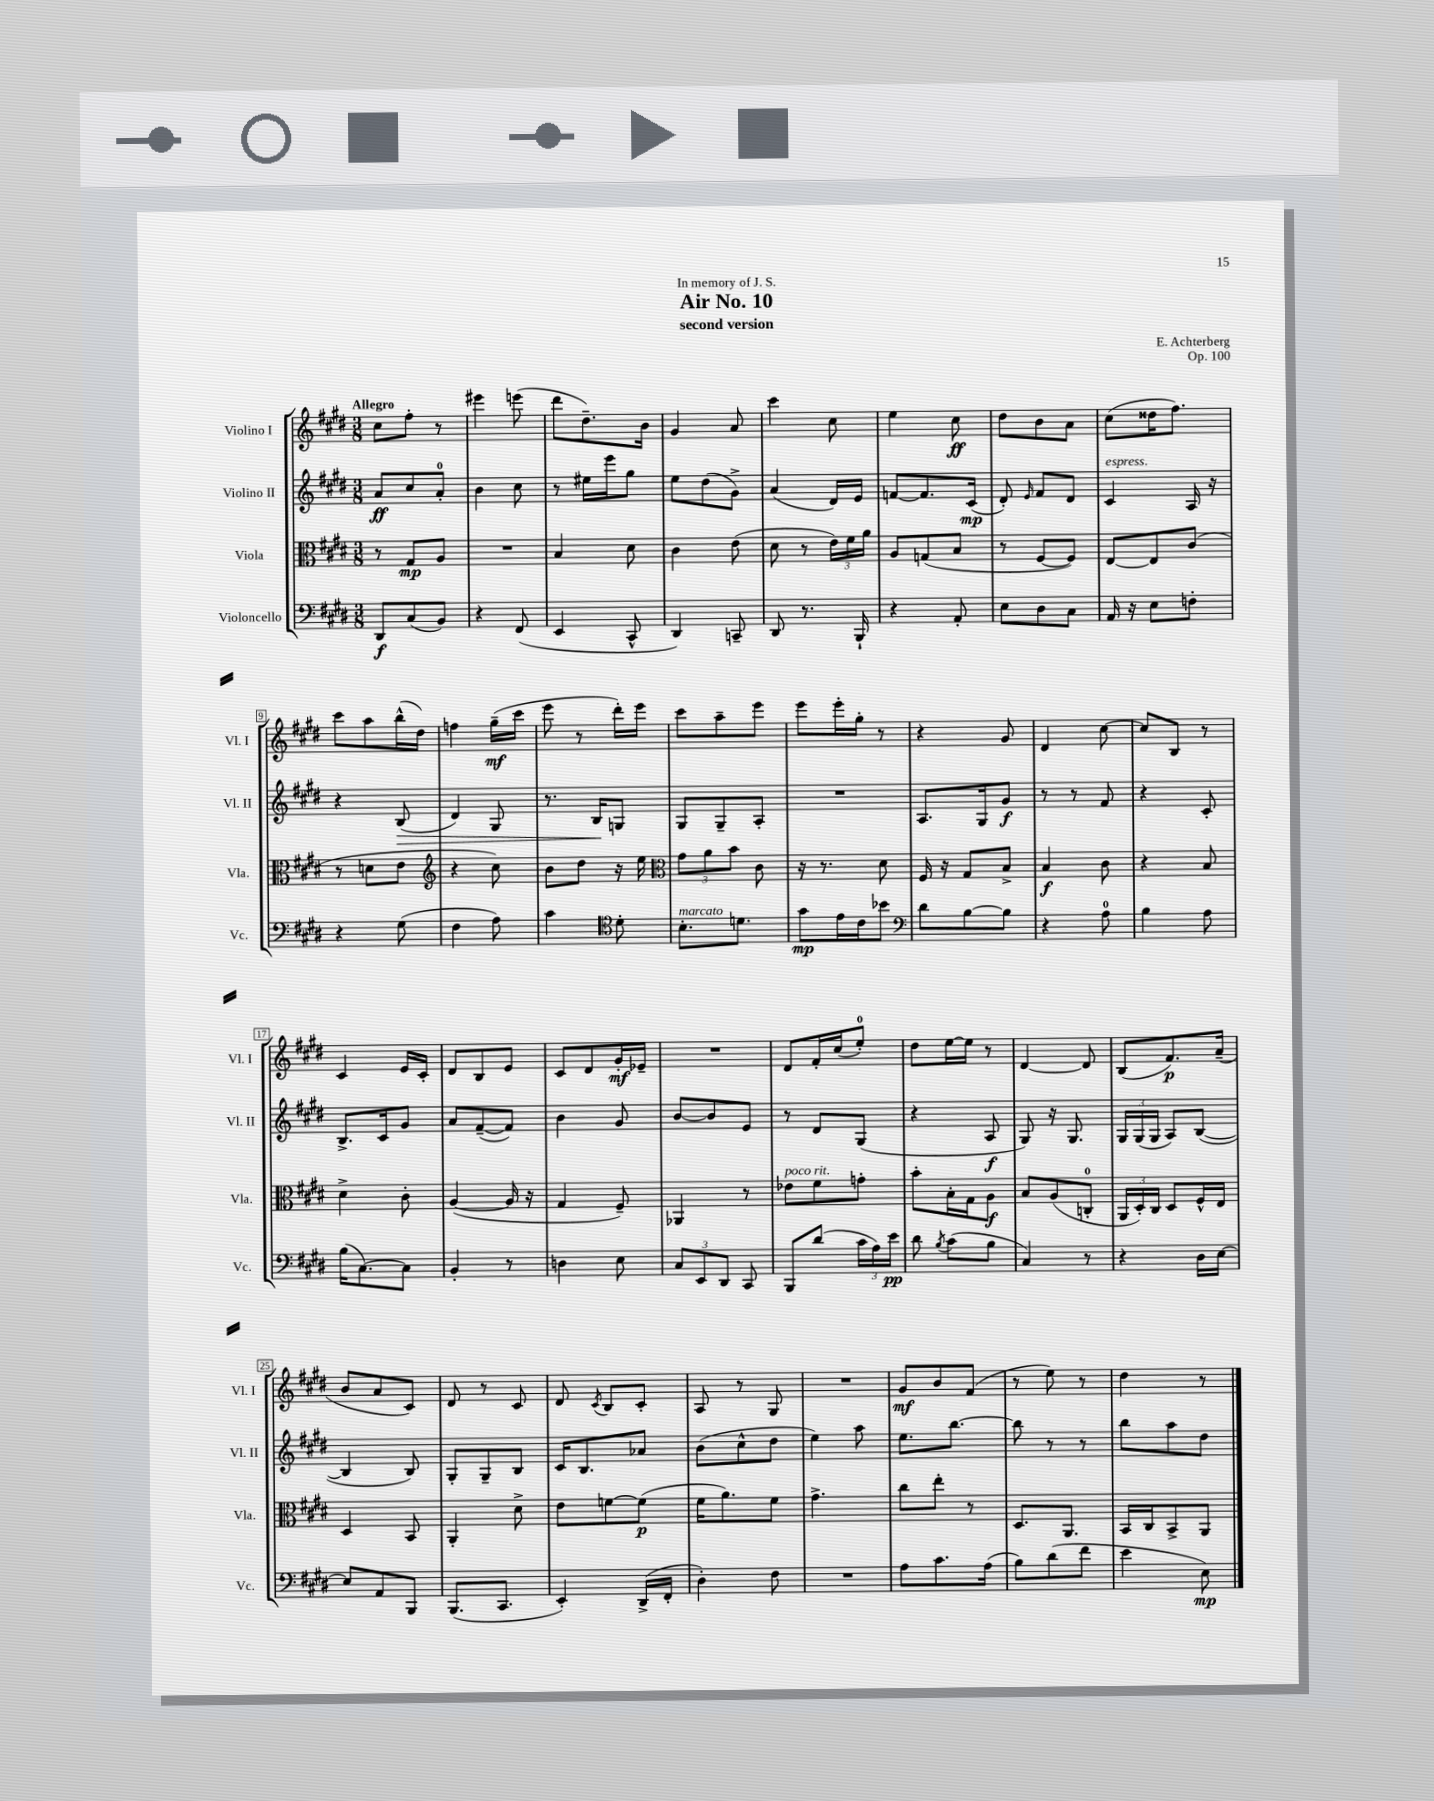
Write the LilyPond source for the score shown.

\header { title = "Air No. 10" composer = "E. Achterberg" subtitle = "second version" dedication = "In memory of J. S." opus = "Op. 100" }
<<
\new StaffGroup <<
\new Staff = "s0" \with { instrumentName = "Violino I" shortInstrumentName = "Vl. I" } {
    \clef treble \key e \major \numericTimeSignature \time 3/8 \tempo "Allegro"
    \autoBeamOff cis''8[ fis''8]-. r8 |
    eis'''4 e'''8( |
    dis'''8[ dis''8.--) b'16] |
    gis'4 a'8 |
    cis'''4 cis''8 |
    e''4 cis''8\ff |
    dis''8[ b'8 a'8] |
    cis''8[( disis''16 fis''8.]) |
    cis'''8[ a''8 b''16-^( dis''16]) |
    f''4 gis''16[--\mf( cis'''16] |
    e'''8 r8 dis'''16[-.) e'''16] |
    cis'''8[ a''8-- e'''8] |
    e'''8[ e'''16-. gis''16]-. r8 |
    r4 gis'8 |
    dis'4 cis''8~ |
    cis''8[ b8] r8 |
    cis'4 e'16[ cis'16]-. |
    dis'8[ b8 e'8] |
    cis'8[ dis'8 gis'16-.\mf ees'16]-- |
    R4. |
    dis'8[ fis'16-. cis''16( e''8]-0-.) |
    dis''8[ e''16~ e''16] r8 |
    dis'4~ dis'8 |
    b8[( fis'8.\p) a'16]--( |
    b'8[ a'8 cis'8]) |
    dis'8 r8 cis'8 |
    dis'8 \acciaccatura { cis'8 } b8[ cis'8]-. |
    a8 r8 gis8 |
    R4. |
    gis'8[\mf b'8 fis'8]( |
    r8 e''8) r8 |
    dis''4 r8 \bar "|." |
}
\new Staff = "s1" \with { instrumentName = "Violino II" shortInstrumentName = "Vl. II" } {
    \clef treble \key e \major \numericTimeSignature \time 3/8
    \autoBeamOff a'8[\ff cis''8 a'8]-0-. |
    b'4 cis''8 |
    r8 eis''16[ e'''16 gis''8] |
    e''8[ dis''8( gis'8]->) |
    a'4( dis'16[) e'16] |
    f'8[~ f'8. cis'16]\mp( |
    dis'8-.) \grace { e'16 } fis'8[ dis'8] |
    cis'4^\markup { \italic "espress." } a16 r16 |
    r4 b8\>( |
    dis'4) gis8 |
    r8. b16[\! g8] |
    gis8[ gis8-- a8]-. |
    R4. |
    a8.[ gis16 gis'8]\f |
    r8 r8 fis'8 |
    r4 cis'8-. |
    b8.[-> cis'16 gis'8] |
    a'8[ fis'8~--( fis'8]) |
    b'4 gis'8 |
    b'8[~ b'8 e'8] |
    r8 dis'8[ gis8]( |
    r4 a8\f |
    gis8) r16 gis8. |
    \tuplet 3/2 { gis16[ gis16( gis16] } a8[) b8]~( |
    b4 b8) |
    gis8[-. gis8-- b8] |
    cis'16[ b8. aes'8] |
    b'8[( cis''8-^ dis''8] |
    e''4) a''8 |
    e''8.[ b''8.]~ |
    b''8 r8 r8 |
    b''8[ a''8 dis''8] \bar "|." |
}
\new Staff = "s2" \with { instrumentName = "Viola" shortInstrumentName = "Vla." } {
    \clef alto \key e \major \numericTimeSignature \time 3/8
    \autoBeamOff r8 gis8[\mp a8] |
    R4. |
    b4 dis'8 |
    cis'4 e'8( |
    dis'8 r8 \tuplet 3/2 { e'16[) fis'16 a'16] } |
    a8[ g8( b8] |
    r8 fis8[~ fis8]) |
    e8[~ e8 cis'8]( |
    r8 d'8[ e'8] |
    \clef treble r4 cis''8) |
    b'8[ dis''8] r16 e''16 |
    \clef alto \tuplet 3/2 { gis'8[ a'8 b'8] } cis'8 |
    r16 r8. dis'8 |
    fis16 r16 gis8[ b8]-> |
    b4\f cis'8 |
    r4 b8 |
    dis'4-> cis'8-. |
    a4~( a16 r16 |
    gis4 fis8--) |
    aes,4 r8 |
    ees'8[^\markup { \italic "poco rit." } fis'8 g'8]-. |
    b'8[-. b16-. gis16 a8]\f |
    b8[ a8( c8]-0-. |
    \tuplet 3/2 { a,16[ dis16-.) cis16] } dis8[ fis16-^ e16] |
    dis4 b,8 |
    a,4-. dis'8-> |
    e'8[ f'8~ f'8]\p( |
    fis'16[ a'8.) fis'8] |
    gis'4.-> |
    cis''8[ e''8]-. r8 |
    dis8.[ a,8.] |
    b,16[ cis16 b,8-> a,8] \bar "|." |
}
\new Staff = "s3" \with { instrumentName = "Violoncello" shortInstrumentName = "Vc." } {
    \clef bass \key e \major \numericTimeSignature \time 3/8
    \autoBeamOff dis,8[\f cis8( b,8]) |
    r4 fis,8( |
    e,4 cis,8-^ |
    dis,4) c,8-- |
    dis,8 r8. b,,16-! |
    r4 a,8-. |
    e8[ dis8 cis8] |
    a,16 r16 e8[ f8]-. |
    r4 gis8( |
    fis4 a8) |
    cis'4 \clef tenor dis'8-. |
    b8.[-.^\markup { \italic "marcato" } d'8.] |
    gis'8[\mp e'16 cis'16 bes'8] |
    \clef bass dis'8[ b8~ b8] |
    r4 a8-0 |
    b4 a8 |
    b16[( cis8.~) cis8] |
    b,4-. r8 |
    d4 e8 |
    \tuplet 3/2 { cis8[ e,8 dis,8] } cis,8 |
    b,,8[ dis'8]( \tuplet 3/2 { cis'16[ a16) e'16]\pp } |
    dis'8 \acciaccatura { b8 } cis'8[( b8] |
    cis4) r8 |
    r4 dis16[ e16]~ |
    e8[ a,8 b,,8] |
    b,,8.[( cis,8.] |
    e,4-.) dis,16[->( fis,16]-. |
    dis4-.) fis8 |
    R4. |
    a8[ cis'8. a16]( |
    b8[) dis'8( fis'8] |
    e'4 e8\mp) \bar "|." |
}
>>
>>
\layout { \context { \Score \override BarNumber.stencil = #(make-stencil-boxer 0.1 0.3 ly:text-interface::print) } }
